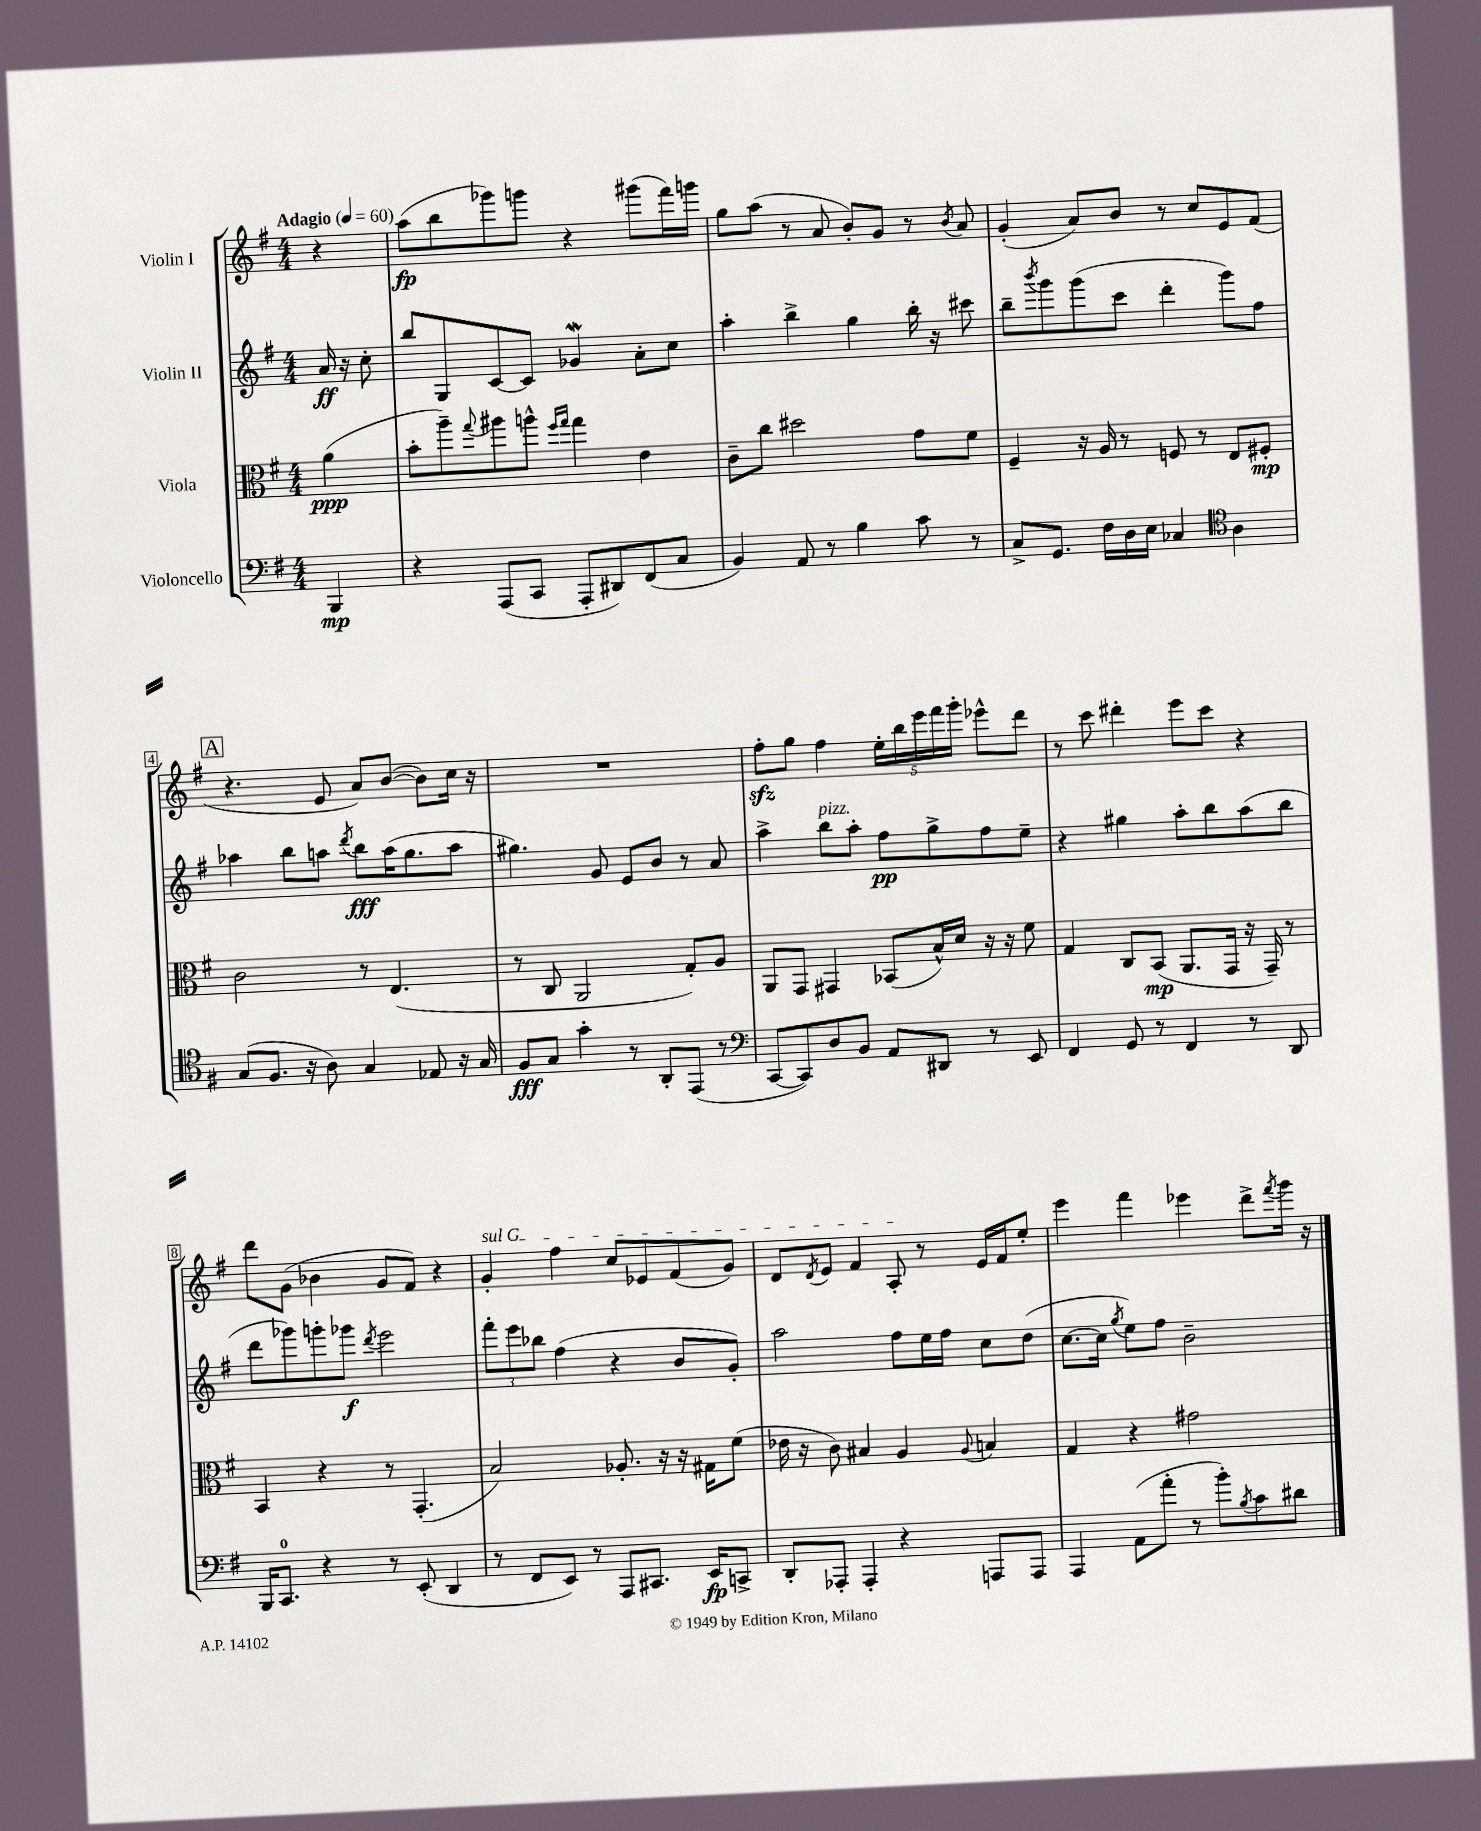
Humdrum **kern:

**kern	**kern	**kern	**kern
*staff4	*staff3	*staff2	*staff1
*clefF4	*clefC3	*clefG2	*clefG2
*k[f#]	*k[f#]	*k[f#]	*k[f#]
*M4/4	*M4/4	*M4/4	*M4/4
*MM60	*MM60	*MM60	*MM60
4BBB/	(4a\	16a/	4r
.	.	16r	.
.	.	8cc'\	.
=	=	=	=
4r	8b'\L	8bb/L	(8aa\L
.	8aa~\)	8G/	8bb\
.	8qqgg/	.	.
(8AAA/L	8aa#\	[8c/	8ggg-\)
8CC/J	8aa^^\J	8c/]J	8ggg\J
.	16qqff#/LL	.	.
.	16qqgg/JJ	.	.
8AAA'/L	4gg\	4g-/	4r
8DD#/)	.	.	.
(8FF#/	4e\	8a'\L	(8ggg#\L
8C/J	.	8cc\J	16fff#\L)
.	.	.	16ggg\JJ
=	=	=	=
4BB/)	8c~\L	4aa'\	8gg\L
.	8cc\J	.	(8aa\J
8AA/	2dd#\	4bb^\	8r
8r	.	.	8a/
4B\	.	4gg\	8b'/L)
.	.	.	8g/J
8c\	8g\L	16bb'\	8r
.	.	16r	.
.	.	.	8qb/
8r	8f#\J	8ccc#\	8a/
=	=	=	=
8C^/L	4F#~/	8bb~\L	(4g'/
.	.	8qbbb/	.
8.GG/J	.	8ggg\	.
.	16r	(8ggg\	8a/L)
16F#\LL	16A/	.	.
16D\	8r	8ccc\J	8b/J
16E\JJ	.	.	.
4C-/	8F/	4ddd'\	8r
.	8r	.	8cc/L
*clefC4	*	*	*
4A\	8E/L	8ggg\L)	8e/
.	8F#'/J	8ff#\J	(8f#/J
=	=	=	=
(8G/L	2c\	4aa-\	4.r
8.F#/J	.	.	.
.	.	8bb\L	.
16r	.	.	.
8A\)	.	8aa\J	8e/
.	.	8qddd/	.
4G/	8r	8bb\L	8a/L)
.	(4.E/	(16aa\K	([8b/J
.	.	8.gg\	.
8E-/	.	.	8b\]L)
16r	.	8aa\J	16cc\Jk
16G/	.	.	16r
=	=	=	=
8F#/L	8r	4.gg#\)	1r
8G/J	8C/	.	.
4g'\	2AA/	.	.
.	.	8g/	.
8r	.	8e/L	.
8AA'/L	.	8b/J	.
(8EE/J	8G'/L)	8r	.
8r	8A/J	8a/	.
=	=	=	=
*clefF4	*	*	*
[8CC/L	8AA/L	4aa^\	8ff#'\L
8CC/])	8GG/J	.	8gg\J
8D/	4GG#/	8bb\L	4ff#\
8BB/J	.	8aa'\J	.
8AA/L	(8BB-/L	8ff#\L	20ee'\LL
.	.	.	20bb\
.	.	.	20eee\
8DD#/J	16B^^/L)	8gg^\	.
.	.	.	20fff#\
.	16d/JJ	.	.
.	.	.	20ggg'\JJ
8r	16r	8ff#\	8eee-^^\L
.	16r	.	.
8EE/	8f#\	8ee~\J	8ddd\J
=	=	=	=
4FF#/	4G/	4r	8r
.	.	.	8ccc\
8GG/	8C/L	4gg#\	4ddd#'\
8r	(8BB/J	.	.
4FF#/	8.AA/L	8aa'\L	8eee\L
.	.	8bb\	8ccc\J
.	16GG/Jk	.	.
8r	16r	(8aa\	4r
.	16GG~/)	.	.
8DD/	8r	8bb\J	.
=	=	=	=
16BBB/LK	4BB/	8ddd\L	8ddd\L
8.CC/J	.	.	.
.	.	8ggg-\)	(8g\J
4r	4r	8ggg'\	4b-\
.	.	8ggg-\J	.
.	.	8qddd/	.
8r	8r	2eee\	8g/L
(8EE'/	(4.GG'/	.	8f#/J)
4DD/	.	.	4r
=	=	=	=
8r	2B/)	12fff#'\L	4g'/
.	.	12eee\	.
8FF#/L	.	.	.
.	.	12bb-\J	.
8EE/J)	.	(4ff#\	4ff#\
8r	.	.	.
8AAA/L	8.A-'/	4r	8cc/L
8.CC#/J	.	.	8e-/
.	16r	.	.
.	16r	8b/L	(8f#/
16EE/LK	16G#\LK	.	.
8CC^/J	(8f#\J	8g'/J)	8g/J)
=	=	=	=
8DD'/L	16e-\	2aa\	8d/L
.	16r	.	.
.	.	.	8qd/
8AAA-'/J	8c\)	.	8e/J
4AAA-'/	4B#/	.	4f#/
4r	4A/	8ff#\L	8A'/
.	.	16ee\L	8r
.	.	16ff#\JJ	.
.	8qqA/	.	.
8AAA/L	4B/	8cc\L	16e/LL
.	.	.	16f#/J
8AAA/J	.	(8dd\J	8ee'/J
=	=	=	=
4AAA/	4G/	[8.cc\L	4eee\
.	.	16cc\]Jk	.
.	.	8qgg/	.
(8AA\L	4r	8ee\L)	4fff#\
8a'\J	.	8ff#\J	.
8r	2g#\	2b~\	4eee-\
8b'\L)	.	.	.
8qB/	.	.	.
8c\	.	.	8ddd^\L
.	.	.	8qfff#/
8d#\J	.	.	16ggg\Jk
.	.	.	16r
==	==	==	==
*-	*-	*-	*-
